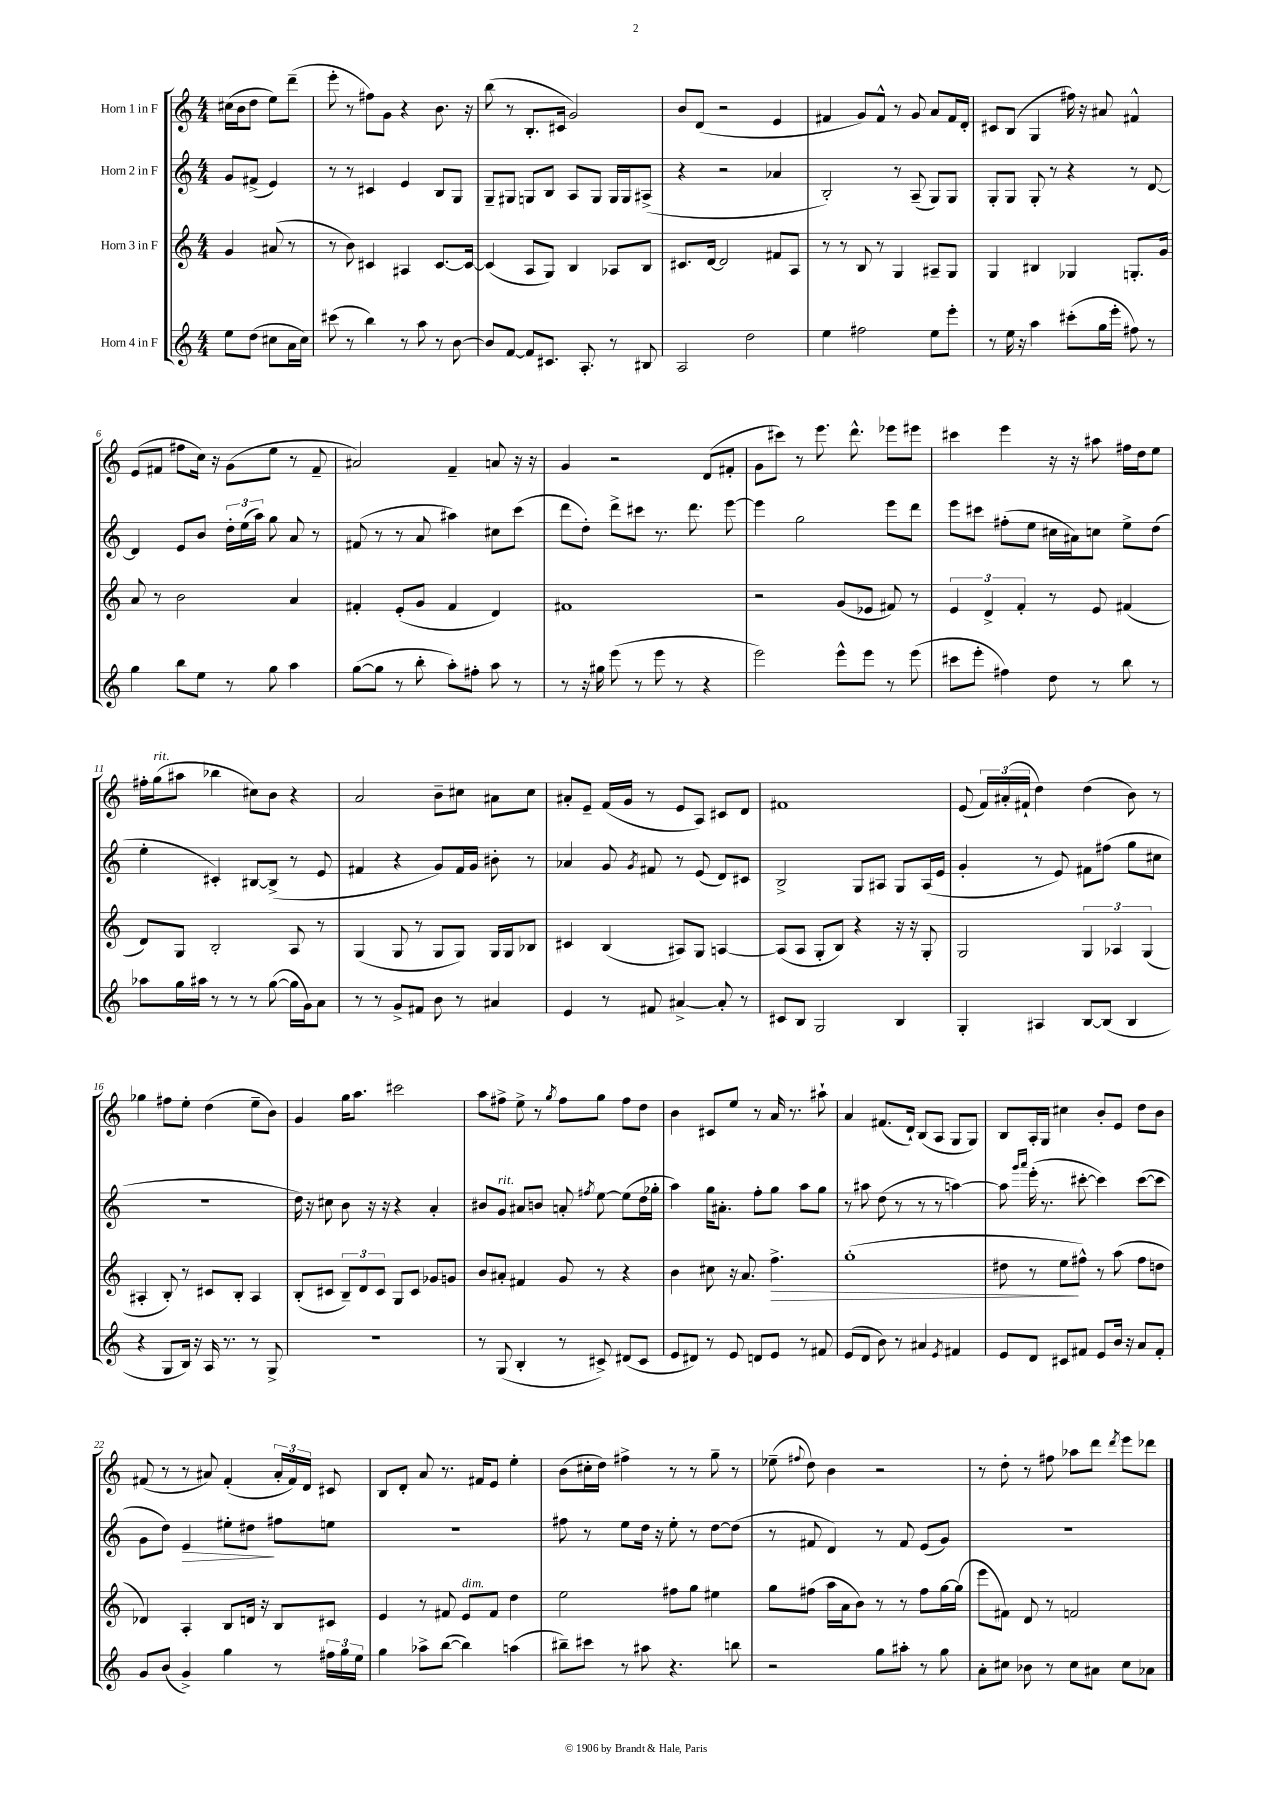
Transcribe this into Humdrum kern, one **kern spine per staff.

**kern	**kern	**kern	**kern
*staff4	*staff3	*staff2	*staff1
*clefG2	*clefG2	*clefG2	*clefG2
*k[]	*k[]	*k[]	*k[]
*M4/4	*M4/4	*M4/4	*M4/4
8ee	4g	8g	(16cc#
.	.	.	16b
(8dd	.	(8f#^	8dd
8cc#	(8a#	4e)	8ee)
16a	8r	.	(8ddd~
16cc#)	.	.	.
=	=	=	=
(8ccc#	8r	8r	8eee'
8r	8b)	8r	8r
4bb)	4c#	4c#	8ff#)
.	.	.	8g
8r	4A#	4e	4r
8aa	.	.	.
8r	[8.c#	8B	8.b
[8b	.	8G	.
.	16c#_	.	16r
=	=	=	=
8b]	(4c#]	8G~	(8bb
[8f	.	8G#	8r
8f]	8A	8G	8.B'
8.c#	8G)	8B	.
.	.	.	16c#
.	4B	8A	2g)
8.A'	.	.	.
.	.	8G	.
8r	8A-	16G	.
.	.	16G	.
8B#	8B	(8A#^	.
=	=	=	=
2A	8.c#	4r	8b
.	.	.	(8d
.	[16d	.	.
.	2d]	2r	2r
2dd	.	.	.
.	8f#	4a-	4e
.	8A	.	.
=	=	=	=
4ee	8r	2B')	4f#
.	8r	.	.
2ff#	8B	.	8g)
.	8r	.	8f#^^
.	4G	8r	8r
.	.	(8A~	8g
8ee	8A#~	8G)	8a
8eee'	8G	8G	16f#
.	.	.	16d'
=	=	=	=
8r	4G	8G'	8c#
16ee	.	8G	(8B
16r	.	.	.
4aa	4B#	8G'	4G
.	.	8r	.
(8ccc#'	4G-	4r	16ff#)
.	.	.	16r
16gg	.	.	8a#
16eee'	.	.	.
8ff#)	8.G'	8r	4f#^^
8r	.	[8d	.
.	16g	.	.
=	=	=	=
4gg	8a	4d]	(8e
.	8r	.	8f#
8bb	2b	8e	8ff#
8ee	.	8b	16cc)
.	.	.	16r
8r	.	24dd'	(8g
.	.	(24ee	.
.	.	24aa)	.
8gg	.	8gg	8ee
4aa	4a	8a	8r
.	.	8r	8f#~
=	=	=	=
([8gg	4f#'	(8f#	2a#)
8gg]	.	8r	.
8r	(8e'	8r	.
8bb'	8g	8a	.
8aa')	4f#	4aa#)	4f~
8ff#'	.	.	.
8aa	4d)	8cc#	8a
8r	.	(8ccc	16r
.	.	.	16r
=	=	=	=
8r	1f#	8ddd	4g
16r	.	8dd')	.
16gg#	.	.	.
(8eee	.	8ddd^	2r
8r	.	8ccc#	.
8eee	.	8.r	.
8r	.	.	.
.	.	8.ddd	.
4r	.	.	(8d
.	.	[8eee	8f#'
=	=	=	=
2eee)	2r	4eee]	8g
.	.	.	8ccc#)
.	.	2gg	8r
.	.	.	8.eee
8eee^^	(8g	.	.
.	.	.	8.ddd^^
8eee	8e-	.	.
8r	8f#)	8eee	8eee-
(8eee	8r	8ddd	8eee#
=	=	=	=
8ccc#	6e	8eee	4ccc#
8eee'	.	8ccc#	.
.	6d^	.	.
4ff#)	.	(8ff#'	4eee
.	6f'	.	.
.	.	8ee	.
8dd	8r	16cc#	16r
.	.	16a#)	16r
8r	8e	8cc	8aa#
8bb	(4f#	8ee^	16ff#
.	.	.	16dd
8r	.	(8dd	8ee
=	=	=	=
8aa-	8d)	4ee'	16ff#'
.	.	.	(16gg
16gg	8G	.	8aa#
16aa#	.	.	.
8r	2B'	4c#')	4bb-
8r	.	.	.
8r	.	[8B#	8cc#)
([8gg	.	(8B#^]	8b
16gg]	8A	8r	4r
16g)	.	.	.
8a	8r	8e	.
=	=	=	=
8r	(4G	4f#	2a
8r	.	.	.
8g^	8G	4r	.
8f#	8r	.	.
8b	8G	8g)	8b~
8r	8G)	16f#	8cc#
.	.	16g	.
4a#	16G	8b#'	8a#
.	16G	.	.
.	8B-	8r	8cc#
=	=	=	=
4e	4c#	4a-	8a#'
.	.	.	8e~
8r	(4B	8g	(16f
.	.	.	16g
.	.	8qg	.
8f#	.	8f#	8r
[4a#^	8A#)	8r	8e
.	8G	(8e	8A)
8a#']	[4A	8d)	8c#
8r	.	8c#	8d
=	=	=	=
8c#	(8A]	2B^	1f#
8B	8A	.	.
2G	8G'	.	.
.	8B)	.	.
.	4r	8G	.
.	.	8A#	.
4B	16r	8G	.
.	16r	.	.
.	8G'	(16A#	.
.	.	16e	.
=	=	=	=
4G'	2G	4g'	(8e
.	.	.	24f)
.	.	.	(24a#'
.	.	.	24f#`
4A#	.	8r	4dd)
.	.	8e)	.
[8B	6G	8f#	(4dd
(8B]	.	(8ff#	.
.	6A-	.	.
4B	.	8gg	8b)
.	(6G	.	.
.	.	8cc#	8r
=	=	=	=
4r	4A#'	1r	4gg-
8G	8B')	.	8ff#
16B)	8r	.	8ee'
16r	.	.	.
16A	8c#	.	(4dd
8.r	.	.	.
.	8B'	.	.
8r	4A#	.	8ee~
8G^	.	.	8b)
=	=	=	=
1r	(8B'	16dd)	4g
.	.	16r	.
.	8c#	8cc#	.
.	12B~)	8b	16gg
.	.	.	8.aa
.	12d	.	.
.	.	16r	.
.	12c#	.	.
.	.	16r	.
.	8G	4r	2ccc#
.	8c#	.	.
.	8g-	4a'	.
.	8g	.	.
=	=	=	=
8r	8b	8b#	8aa
(8G	8a#'	8g	8ff#^
4B'	4f#	8a#	8ee^
.	.	8b	8r
.	.	.	8qgg
8r	8g	8a'	8ff#
.	.	8qff#	.
8c#^)	8r	[8ee	8gg
(8d#	4r	(8ee]	8ff#
8c#	.	16dd	8dd
.	.	16gg-'	.
=	=	=	=
8e	4b	4aa)	4b
8d#)	.	.	.
8r	8cc#	16gg	8c#
.	.	8.a#'	.
8e	16r	.	8ee
.	8.a	.	.
8d	.	8ff'	8r
8e	4.ff^	8gg	16a
.	.	.	8.r
8r	.	8aa	.
8f#	.	8gg	8aa#`
=	=	=	=
(8e	(1gg'	8r	4a
8d	.	8aa#	.
8b)	.	(8dd	(8.f#
8r	.	8r	.
.	.	.	16d`)
4a#	.	8r	(8B
.	.	8r	8A
8qe	.	.	.
4f#	.	[4aa)	8G
.	.	.	8G)
=	=	=	=
8e	8dd#	8aa]	8B
.	.	16qqggg	.
.	.	16qqaaa	.
8d	8r	(16eee'	16A'
.	.	8.r	16G
8c#	8ee	.	4cc#
8f#	8ff#^^)	[8ccc#'	.
8e	8r	4ccc#])	8b'
16b	(8aa	.	8e
16r	.	.	.
8a	8ff#	([8ccc#	8dd
8f#'	8dd	8ccc#]	8b
=	=	=	=
8g	4d-)	8g	(8f#
(8b	.	8dd)	8r
4g^)	4A'	4e	8r
.	.	.	8a#)
4gg	8B	8ee#'	(4f#'
.	16d	8dd#	.
.	16r	.	.
8r	8B	8ff#	24a#'
.	.	.	24f#)
.	.	.	24d
24ff#	8c#	8ee	8c#
24gg	.	.	.
24ee	.	.	.
=	=	=	=
4gg	4e	1r	8B
.	.	.	8d'
8aa-^	8r	.	8a
([8bb	8f#	.	8.r
4bb])	8e	.	.
.	.	.	16f#
.	8f#	.	8e
(4aa	4dd	.	4ee'
=	=	=	=
8bb#~)	2ee	8ff#	(8b
8ccc#	.	8r	16cc#'
.	.	.	16dd)
8r	.	8ee	4ff#^
8aa#	.	16dd	.
.	.	16r	.
4.r	8ff#	8ee'	8r
.	8gg	8r	8r
.	4ee#	[8dd	8gg~
8bb	.	(8dd]	8r
=	=	=	=
2r	8gg	8r	(8ee-~
.	.	.	8qqff#
.	(8ff#	8f#	8dd)
.	16aa	4d)	4b
.	16a	.	.
.	8b)	.	.
8gg	8r	8r	2r
8aa#'	8r	8f#	.
8r	8ff#	(8e	.
8gg	[16gg	8g)	.
.	(16gg]	.	.
=	=	=	=
8a'	8eee	1r	8r
8cc#	8f#)	.	8dd'
8b-	8d	.	8r
8r	8r	.	8ff#
8cc#	2f	.	8aa-
8a#	.	.	8ddd
.	.	.	8qddd
8cc#	.	.	8eee
8a-	.	.	8ddd-
==	==	==	==
*-	*-	*-	*-
